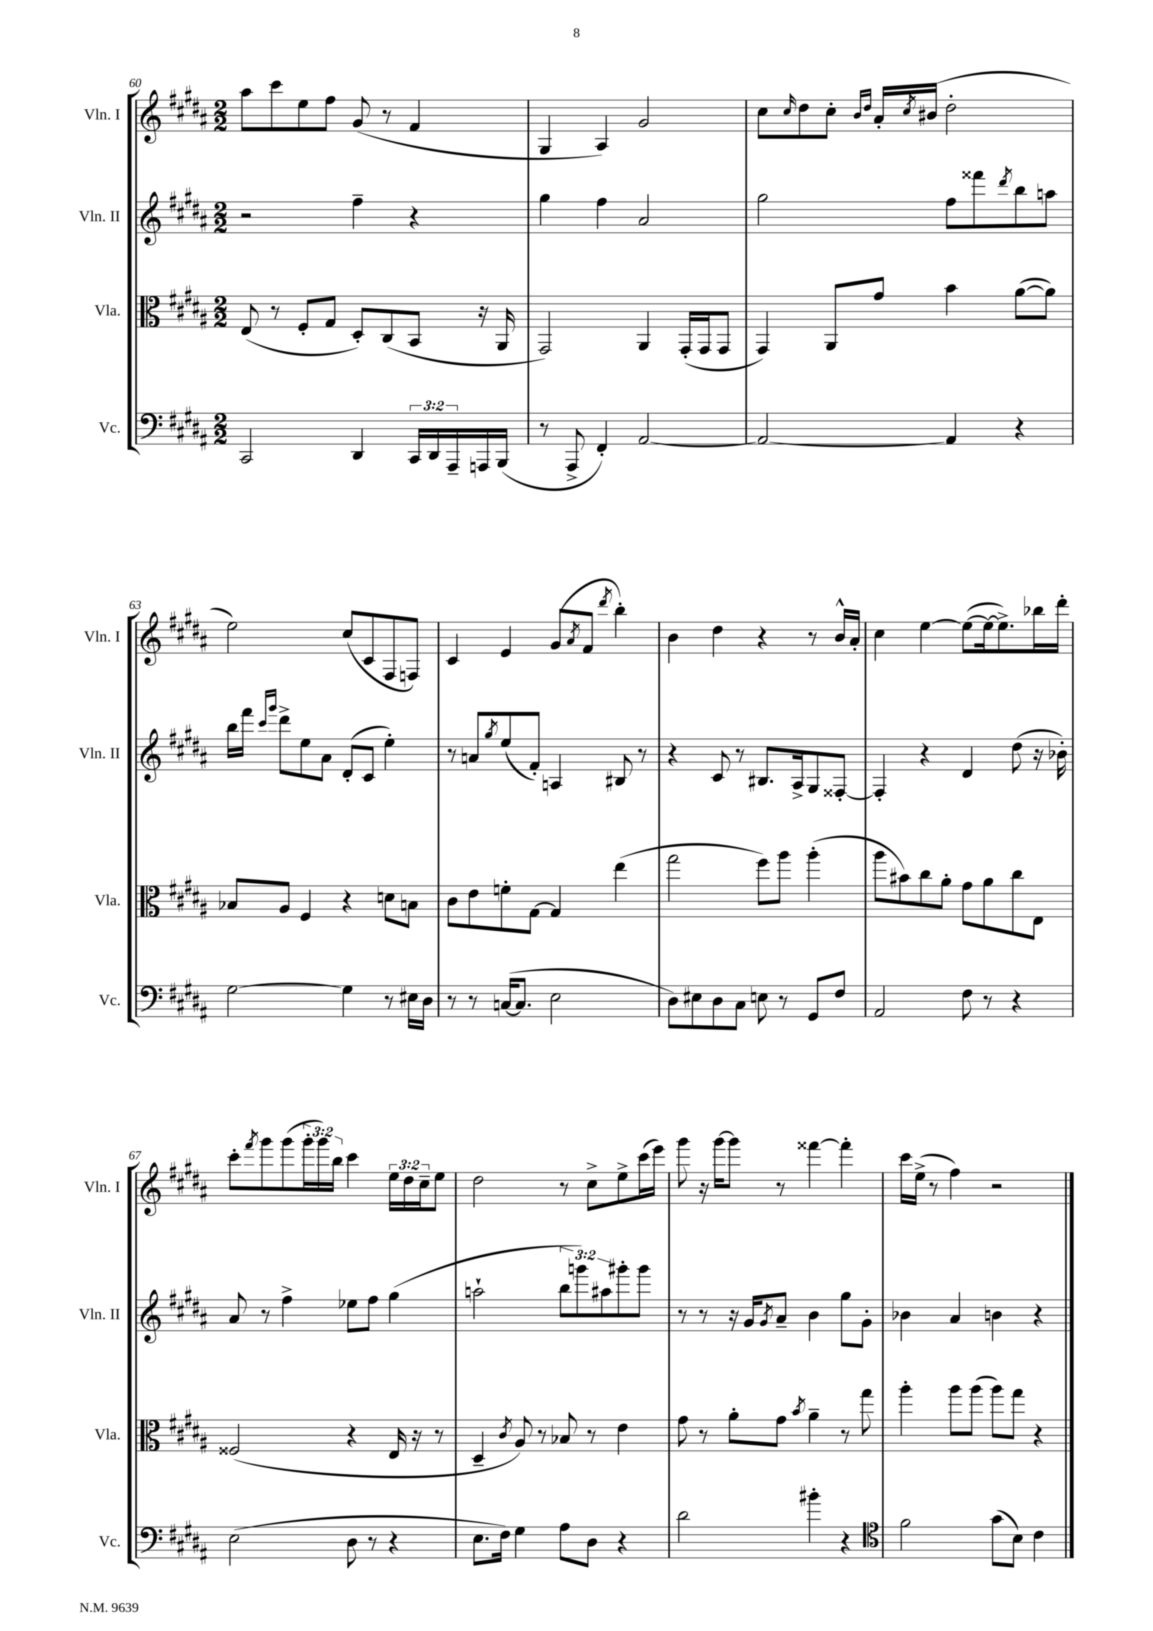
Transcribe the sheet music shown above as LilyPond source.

<<
\new StaffGroup <<
\new Staff = "s0" \with { instrumentName = "Vln. I" shortInstrumentName = "Vln. I" } {
    \clef treble \key b \major \numericTimeSignature \time 2/2 \override Staff.TupletNumber.text = #tuplet-number::calc-fraction-text
    ais''8 cis'''8 e''8 fis''8 gis'8( r8 fis'4 |
    gis4 ais4) gis'2 |
    cis''8 \grace { cis''16 } dis''8 cis''8-. \grace { b'16 dis''16 } ais'16-. \acciaccatura { cis''8 } bis'16( dis''2-. |
    e''2) cis''8( cis'8 fis8 f8) |
    cis'4 e'4 gis'8( \acciaccatura { ais'8 } fis'8 \acciaccatura { dis'''8 } b''4-.) |
    b'4 dis''4 r4 r8 b'16-^ ais'16-. |
    cis''4 e''4~ e''8~( e''16~ e''8.->) bes''16 dis'''16-. |
    cis'''8-. \acciaccatura { fis'''8 } gis'''8 gis'''8( \tuplet 3/2 { gis'''16-. gis'''16) b''16 } cis'''4 \tuplet 3/2 { e''16 dis''16 cis''16-- } e''8 |
    dis''2 r8 cis''8-> e''8-> cis'''16( e'''16) |
    gis'''8 r16 gis'''16~ gis'''8 r8 fisis'''4~ fisis'''4-. |
    cis'''16 e''16->( r8 fis''4) r2 \bar "|." |
}
\new Staff = "s1" \with { instrumentName = "Vln. II" shortInstrumentName = "Vln. II" } {
    \clef treble \key b \major \numericTimeSignature \time 2/2 \override Staff.TupletNumber.text = #tuplet-number::calc-fraction-text
    r2 fis''4-- r4 |
    gis''4 fis''4 ais'2 |
    gis''2 fis''8 fisis'''8 \acciaccatura { dis'''8 } b''8 a''8 |
    b''16 fis'''16 \grace { cis'''16 gis'''16 } dis'''8-> e''8 ais'8 dis'8-.( cis'8 e''4-.) |
    r8 a'8 \acciaccatura { gis''8 } e''8( fis'8-.) a4 bis8 r8 |
    r4 cis'8 r8 bis8. ais16-> gis8 fisis8~-. |
    fisis4-. r4 dis'4 dis''8( r16 bes'16-.) |
    ais'8 r8 fis''4-> ees''8 fis''8 gis''4( |
    a''2-! \tuplet 3/2 { b''8 g'''8) ais''8 } gis'''8-. gis'''8 |
    r8 r8 r16 gis'16 \acciaccatura { gis'8 } ais'8-- b'4 gis''8 gis'8-. |
    bes'4 ais'4 b'4 r4 \bar "|." |
}
\new Staff = "s2" \with { instrumentName = "Vla." shortInstrumentName = "Vla." } {
    \clef alto \key b \major \numericTimeSignature \time 2/2
    e8( r8 fis8-. gis8 dis8-.) cis8( b,8 r16 ais,16 |
    gis,2) ais,4 gis,16-.( gis,16 gis,8 |
    gis,4) ais,8 gis'8 b'4 ais'8~( ais'8) |
    bes8 ais8 fis4 r4 d'8 b8 |
    cis'8 e'8 f'8-. gis8~ gis4 e''4( |
    gis''2 fis''8) ais''8 ais''4-.( |
    ais''8 bis'8) cis''8 ais'8-. gis'8 ais'8 cis''8 e8 |
    fisis2( r4 e16 r16 r8 |
    dis4-- \acciaccatura { cis'8 } ais8) r8 bes8 r8 e'4 |
    gis'8 r8 ais'8-. gis'8 \acciaccatura { b'8 } ais'4-- r8 gis''8 |
    ais''4-. ais''8 ais''8( ais''8) gis''8 r4 \bar "|." |
}
\new Staff = "s3" \with { instrumentName = "Vc." shortInstrumentName = "Vc." } {
    \clef bass \key b \major \numericTimeSignature \time 2/2 \override Staff.TupletNumber.text = #tuplet-number::calc-fraction-text
    cis,2 dis,4 \tuplet 3/2 { cis,16 dis,16 ais,,16-- } a,,16 b,,16( |
    r8 ais,,8-> fis,4-.) ais,2~ |
    ais,2~ ais,4 r4 |
    gis2~ gis4 r8 eis16 dis16 |
    r8 r8 c16~( c8. e2 |
    dis8) eis8 dis8 cis8 e8 r8 gis,8 fis8 |
    ais,2 fis8 r8 r4 |
    e2( dis8 r8 r4 |
    e8. fis16) gis4 ais8 dis8 r4 |
    dis'2 bis'4-. r4 |
    \clef tenor fis'2 gis'8( b8) cis'4 \bar "|." |
}
>>
>>
\layout { \context { \Score currentBarNumber = #60 } }
